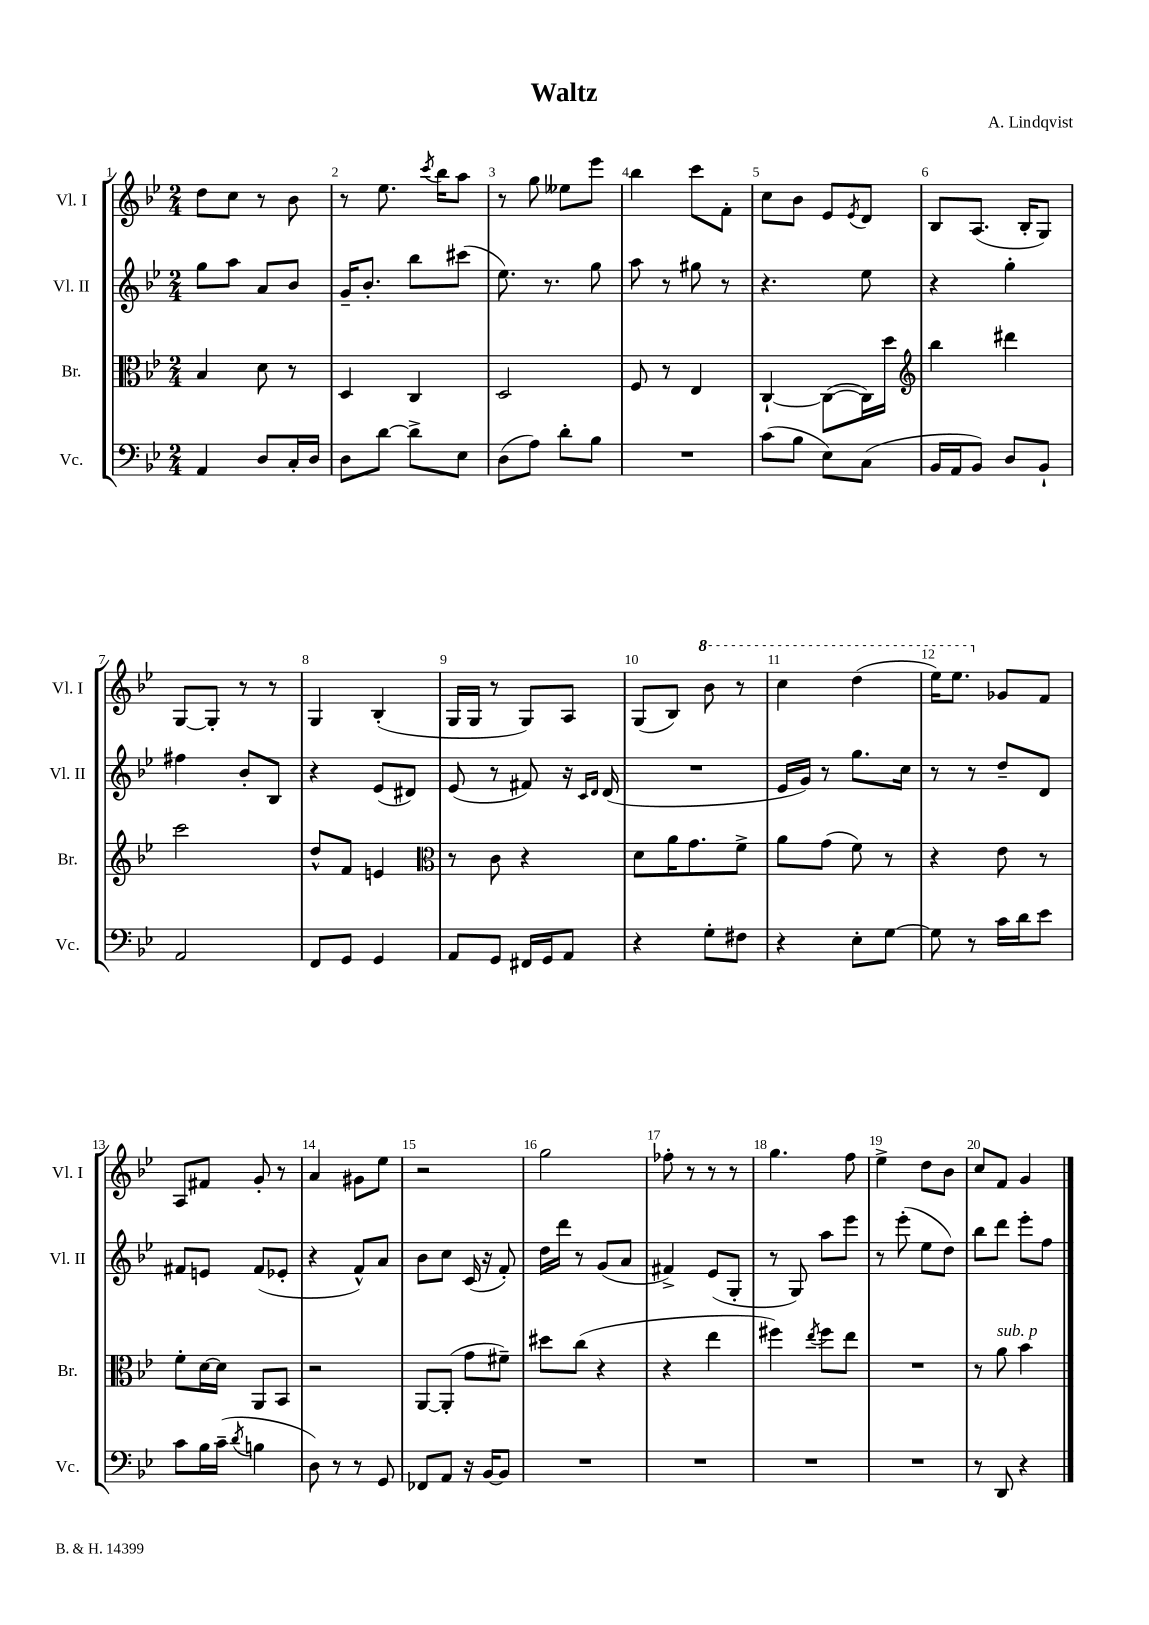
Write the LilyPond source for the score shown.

\header { title = "Waltz" composer = "A. Lindqvist" }
<<
\new StaffGroup <<
\new Staff = "s0" \with { instrumentName = "Vl. I" shortInstrumentName = "Vl. I" } {
    \clef treble \key bes \major \numericTimeSignature \time 2/4
    d''8 c''8 r8 bes'8 |
    r8 ees''8. \acciaccatura { c'''8 } bes''16 a''8 |
    r8 g''8 eeses''8 ees'''8 |
    bes''4 c'''8 f'8-. |
    c''8 bes'8 ees'8 \acciaccatura { ees'8 } d'8 |
    bes8 a8.( bes16-. g8) |
    g8~ g8-. r8 r8 |
    g4 bes4-.( |
    g16 g16 r8 g8) a8 |
    g8( bes8) \ottava #1 bes''8 r8 |
    c'''4 d'''4( |
    ees'''16) ees'''8. \ottava #0 ges'8 f'8 |
    a8 fis'8 g'8-. r8 |
    a'4 gis'8 ees''8 |
    r2 |
    g''2 |
    fes''8-. r8 r8 r8 |
    g''4. f''8 |
    ees''4-> d''8 bes'8 |
    c''8 f'8 g'4 \bar "|." |
}
\new Staff = "s1" \with { instrumentName = "Vl. II" shortInstrumentName = "Vl. II" } {
    \clef treble \key bes \major \numericTimeSignature \time 2/4
    g''8 a''8 a'8 bes'8 |
    g'16-- bes'8.-. bes''8 cis'''8( |
    ees''8.) r8. g''8 |
    a''8 r8 gis''8 r8 |
    r4. ees''8 |
    r4 g''4-. |
    fis''4 bes'8-. bes8 |
    r4 ees'8( dis'8) |
    ees'8( r8 fis'8) r16 \grace { c'16 d'16 } d'16( |
    R2 |
    ees'16 g'16) r8 g''8. c''16 |
    r8 r8 d''8-- d'8 |
    fis'8 e'8 fis'8( ees'8-. |
    r4 f'8-^) a'8 |
    bes'8 c''8 c'16( r16 f'8-.) |
    d''16 d'''16 r8 g'8( a'8 |
    fis'4->) ees'8( g8-. |
    r8 g8) a''8 ees'''8 |
    r8 ees'''8-.( ees''8 d''8) |
    bes''8 d'''8 ees'''8-. f''8 \bar "|." |
}
\new Staff = "s2" \with { instrumentName = "Br." shortInstrumentName = "Br." } {
    \clef alto \key bes \major \numericTimeSignature \time 2/4
    bes4 d'8 r8 |
    d4 c4 |
    d2 |
    f8 r8 ees4 |
    c4~-! c8~( c16) d''16 |
    \clef treble bes''4 dis'''4 |
    c'''2 |
    d''8-^ f'8 e'4 |
    \clef alto r8 c'8 r4 |
    d'8 a'16 g'8. f'8-> |
    a'8 g'8( f'8) r8 |
    r4 ees'8 r8 |
    f'8-. d'16~ d'16 a,8 bes,8 |
    r2 |
    a,8~ a,8-.( g'8 fis'8--) |
    dis''8 c''8( r4 |
    r4 ees''4 |
    fis''4) \acciaccatura { ees''8 } fis''8 ees''8 |
    R2 |
    r8 a'8^\markup { \italic "sub. p" } bes'4 \bar "|." |
}
\new Staff = "s3" \with { instrumentName = "Vc." shortInstrumentName = "Vc." } {
    \clef bass \key bes \major \numericTimeSignature \time 2/4
    a,4 d8 c16-. d16 |
    d8 d'8~ d'8-> ees8 |
    d8( a8) d'8-. bes8 |
    R2 |
    c'8( bes8 ees8) c8( |
    bes,16 a,16 bes,8) d8 bes,8-! |
    a,2 |
    f,8 g,8 g,4 |
    a,8 g,8 fis,16 g,16 a,8 |
    r4 g8-. fis8 |
    r4 ees8-. g8~ |
    g8 r8 c'16 d'16 ees'8 |
    c'8 bes16 c'16--( \acciaccatura { d'8 } b4 |
    d8) r8 r8 g,8 |
    fes,8 a,8 r16 bes,16~ bes,8 |
    R2 |
    R2 |
    R2 |
    R2 |
    r8 d,8 r4 \bar "|." |
}
>>
>>
\layout { \context { \Score \override BarNumber.break-visibility = ##(#f #t #t) barNumberVisibility = #all-bar-numbers-visible } }
